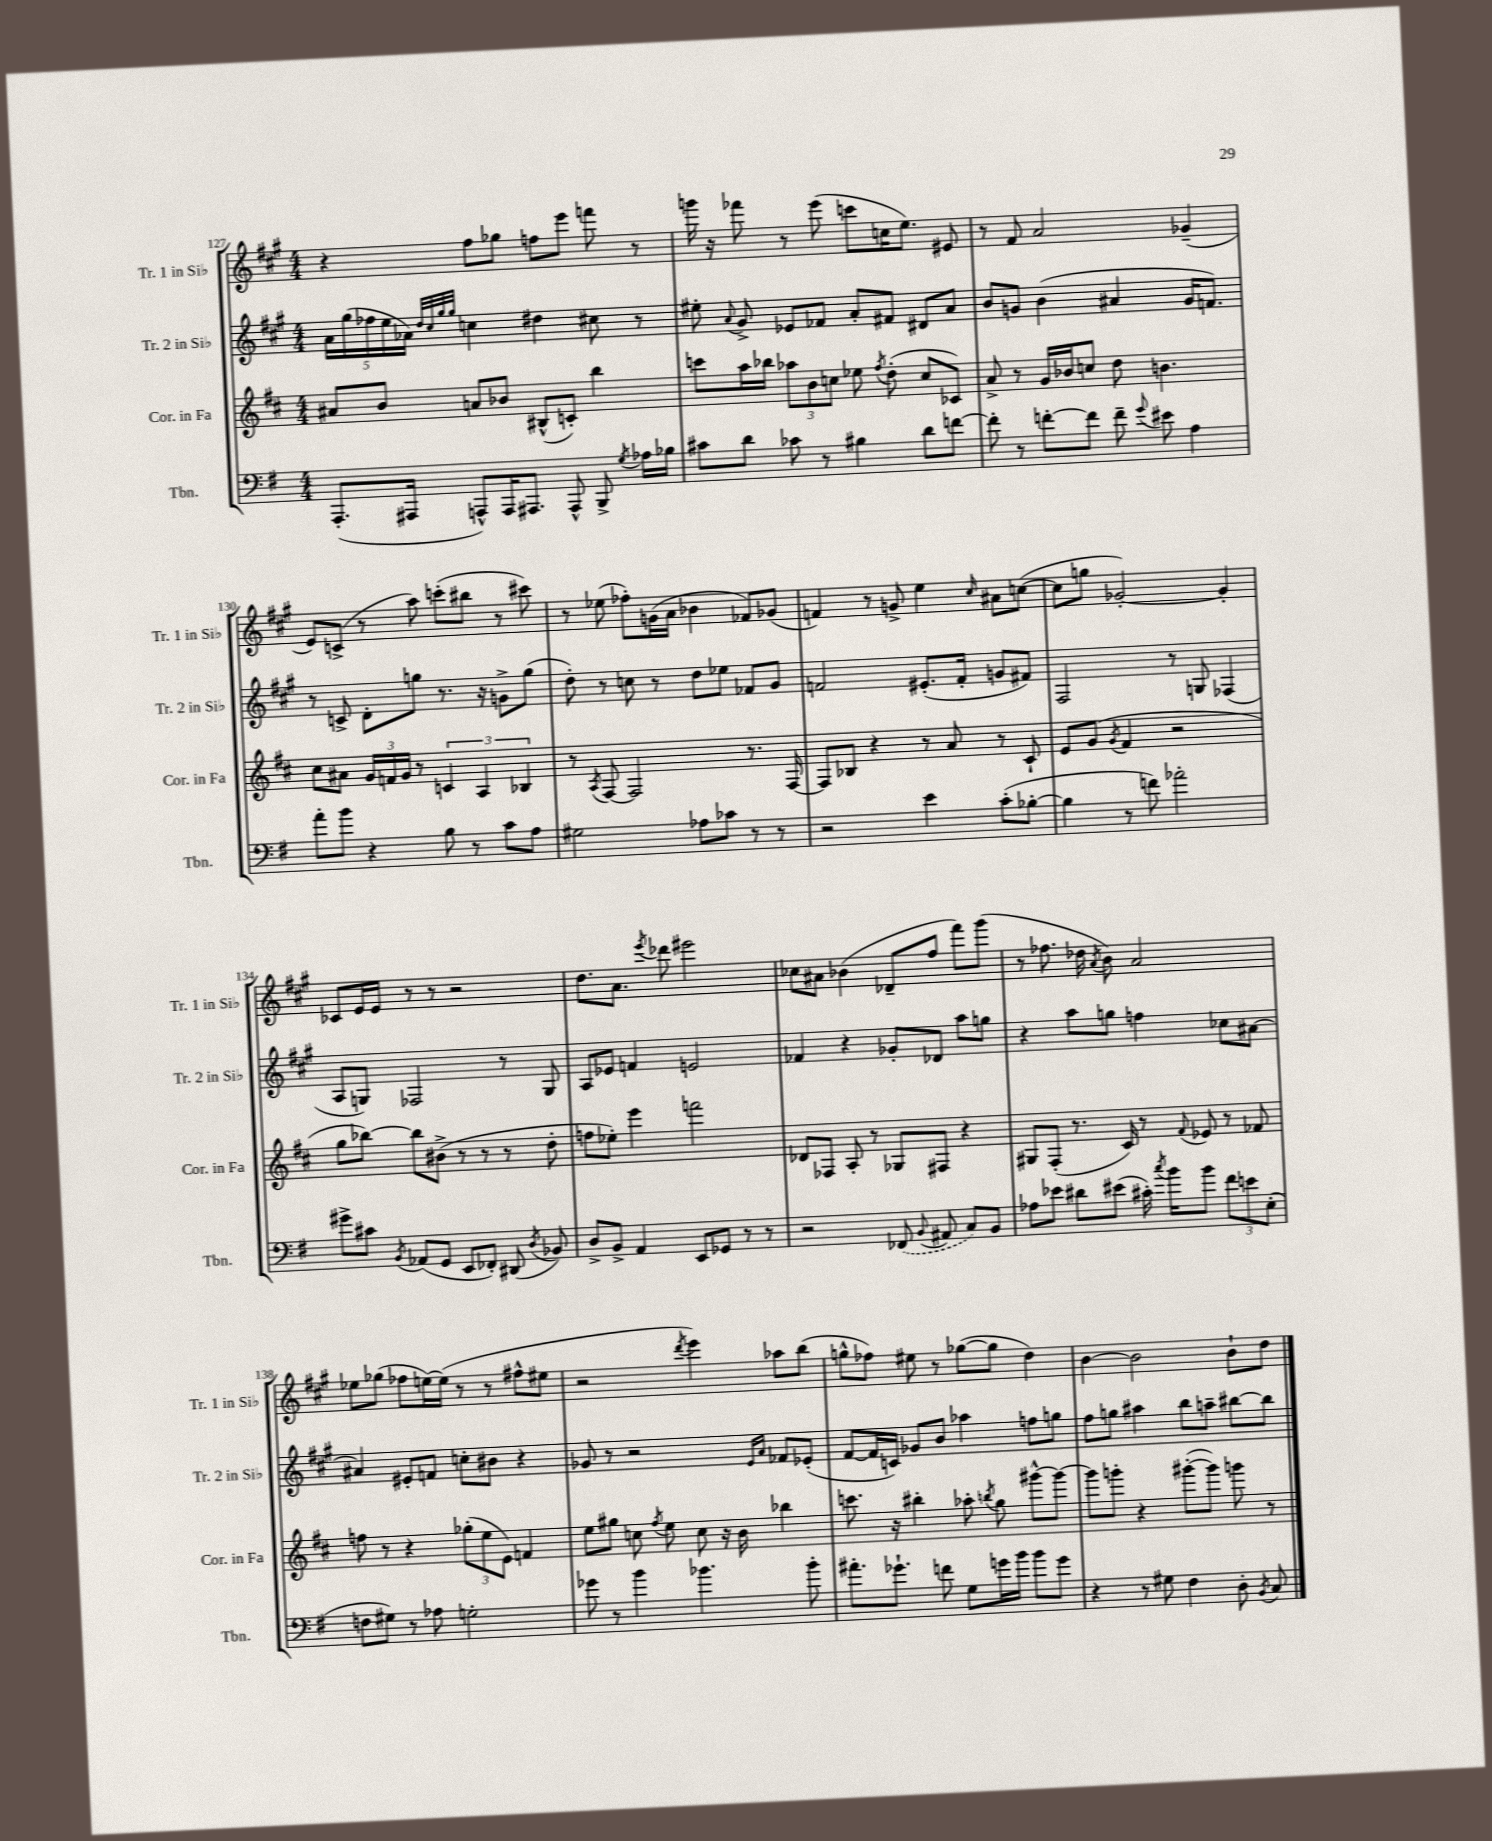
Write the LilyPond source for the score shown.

<<
\new StaffGroup <<
\new Staff = "s0" \with { instrumentName = "Tr. 1 in Sib" shortInstrumentName = "Tr. 1 in Sib" } {
    \clef treble \key a \major \numericTimeSignature \time 4/4
    \autoBeamOff r4 fis''8[ ges''8] f''8[ e'''8] f'''8 r8 |
    g'''16 r16 fes'''8 r8 e'''8( c'''8[ c''16 e''8.]) eis'8 |
    r8 fis'8 a'2 ges'4--( |
    e'8[) c'8]->( r8 a''8) c'''8[-.( bis''8] r8 cis'''8) |
    r8 ees''8( fes''8[-.) g'16( a'16] bes'4 fes'8[) ges'8]( |
    f'4) r8 g'8-> e''4 \grace { cis''16 } ais'8[ c''8]~( |
    c''8[ g''8] ges'2~-.) ges'4-. |
    ces'8[ e'16 e'16] r8 r8 r2 |
    d''8.[ a'8.] \acciaccatura { e'''8 } des'''8 eis'''2 |
    ces''8[ ais'8] bes'4( des'8[-- fis''8] fis'''8[) gis'''8]( |
    r8 fes''8. des''16 \acciaccatura { a'8 } b'8) a'2 |
    ees''8[ ges''8]( fes''8[ e''16~) e''16]( r8 r8 fis''8[-^ eis''8] |
    r2 \acciaccatura { d'''8 } e'''4) aes''8[ b''8]( |
    g''8[-^ fes''8]) eis''8 r8 ges''8[~( ges''8] d''4) |
    b'4~ b'2 b'8[-! d''8] \bar "|." |
}
\new Staff = "s1" \with { instrumentName = "Tr. 2 in Sib" shortInstrumentName = "Tr. 2 in Sib" } {
    \clef treble \key a \major \numericTimeSignature \time 4/4
    \autoBeamOff \tuplet 5/4 { a'16[ gis''16( fes''16 e''16 aes'16]) } \grace { d''32[ cis''32 gis''32 gis''32] } c''4 dis''4 cis''8 r8 |
    eis''8-. \appoggiatura { a'8 } gis'8-> ees'8[ fes'8] a'8[-. fis'8] dis'8[ a'8] |
    b'8[ g'8] b'4( ais'4 g'16[ f'8.]) |
    r8 c'8-> d'8[-. g''8] r8. r16 g'8[-> g''8]( |
    d''8-.) r8 c''8 r8 d''8[ ees''8] fes'8[ gis'8] |
    f'2 eis'8.[-.( f'16]-. g'8[ fis'8]) |
    fis2 r8 g8 fes4( |
    a8[ g8]) fes2 r8 g8 |
    a8[ ees'8] f'4 e'2 |
    fes'4 r4 ges'8[-. des'8] a''8[ g''8] |
    r4 a''8[ g''8] f''4 ces''8[ ais'8]~ |
    ais'4 eis'8[-. f'8] c''8[-. bis'8] r4 |
    ges'8 r8 r2 \grace { e'16[ a'16] } fes'8[ ees'8]-.( |
    fis'8[~ fis'16 c'16]) ges'8[ b'8] aes''4 f''8[ g''8] |
    fis''8[ g''8] ais''4 b''8[ a''8]-- bis''8[~ bis''8] \bar "|." |
}
\new Staff = "s2" \with { instrumentName = "Cor. in Fa" shortInstrumentName = "Cor. in Fa" } {
    \clef treble \key d \major \numericTimeSignature \time 4/4
    \autoBeamOff ais'8[ b'8] a'8[ bes'8] bis8[-^( c'8]-.) b''4 |
    c'''8[ a''16 bes''16] \tuplet 3/2 { aes''8[ b'8 c''8] } ees''8 \acciaccatura { fis''8 } d''8-.( c''8[ ces'8]) |
    a'8-> r8 g'16[ bes'16 c''8] d''8 b'4. |
    cis''8[ ais'8] \tuplet 3/2 { g'16[ f'16 g'16] } r8 \tuplet 3/2 { c'4 a4 bes4 } |
    r8 \acciaccatura { a8 } fis8~ fis2 r8. fis16~ |
    fis8[ bes8] r4 r8 a'8 r8 cis'8-! |
    e'8[ g'8]( \acciaccatura { g'8 } fis'4 r2 |
    g''8[ bes''8]~) bes''8[ bis'8]->( r8 r8 r8 d''8-. |
    f''8[ ees''8]-.) e'''4 f'''2 |
    des'8[ fes8] a8-. r8 ges8[ fis8] r4 |
    gis8[ fis8]-.( r8. cis'16) r8 \appoggiatura { fis'8 } ees'8 r8 fes'8 |
    f''8 r8 r4 \tuplet 3/2 { ges''8[-.( e''8 e'8]) } f'4 |
    e''8[ gis''8] c''8 \acciaccatura { fis''8 } e''8 c''8 r16 b'16 bes''4 |
    c'''8. r16 bis''4-. aes''8-. \acciaccatura { b''8 } g''8 gis'''8[~-^ gis'''8]~ |
    gis'''8[ g'''8]-. r4 gis'''8[~-.( gis'''8]) g'''8 r8 \bar "|." |
}
\new Staff = "s3" \with { instrumentName = "Tbn." shortInstrumentName = "Tbn." } {
    \clef bass \key g \major \numericTimeSignature \time 4/4
    \autoBeamOff a,,8.[-.( ais,,16] a,,8[-^) a,,16 ais,,8.] ais,,8-^ b,,8-> \acciaccatura { g8 } aes16[ bes16] |
    cis'8[ d'8] ces'8 r8 bis4 d'8[ f'8]~ |
    f'8-. r8 f'8[~-. f'8] f'8-- \appoggiatura { g'8 } eis'8 a4 |
    a'8[-. b'8] r4 b8 r8 c'8[ a8] |
    gis2 aes8[ ces'8] r8 r8 |
    r2 e'4 c'8[-.( bes8]~-. |
    bes4 r8 f'8) aes'2-. |
    gis'8[-> cis'8] \acciaccatura { b,8 } aes,8[( g,8] e,8[ fes,8]-.) dis,8( \acciaccatura { d8 } bes,8) |
    d8[-> b,8]-> a,4 e,8[ ges,8] r8 r8 |
    r2 \once \slurDashed fes,8( \appoggiatura { b,8 } ais,8 c8[) b,8] |
    aes8[ ees'8] dis'8[ eis'8]( cis'16-.) \acciaccatura { c''8 } b'16[ b'8] \tuplet 3/2 { fis'8[ e'8 e8]-.( } |
    f8[ gis8]) r8 aes8 g2-. |
    ges'8 r8 b'4 bes'4. bes'8-. |
    ais'8.[-. ges'8.]-! f'8 g8[ g'16 b'16] b'8[ g'8] |
    r4 r8 gis8 fis4 d8-. \acciaccatura { b,8 } c8 \bar "|." |
}
>>
>>
\layout { \context { \Score currentBarNumber = #127 } }
